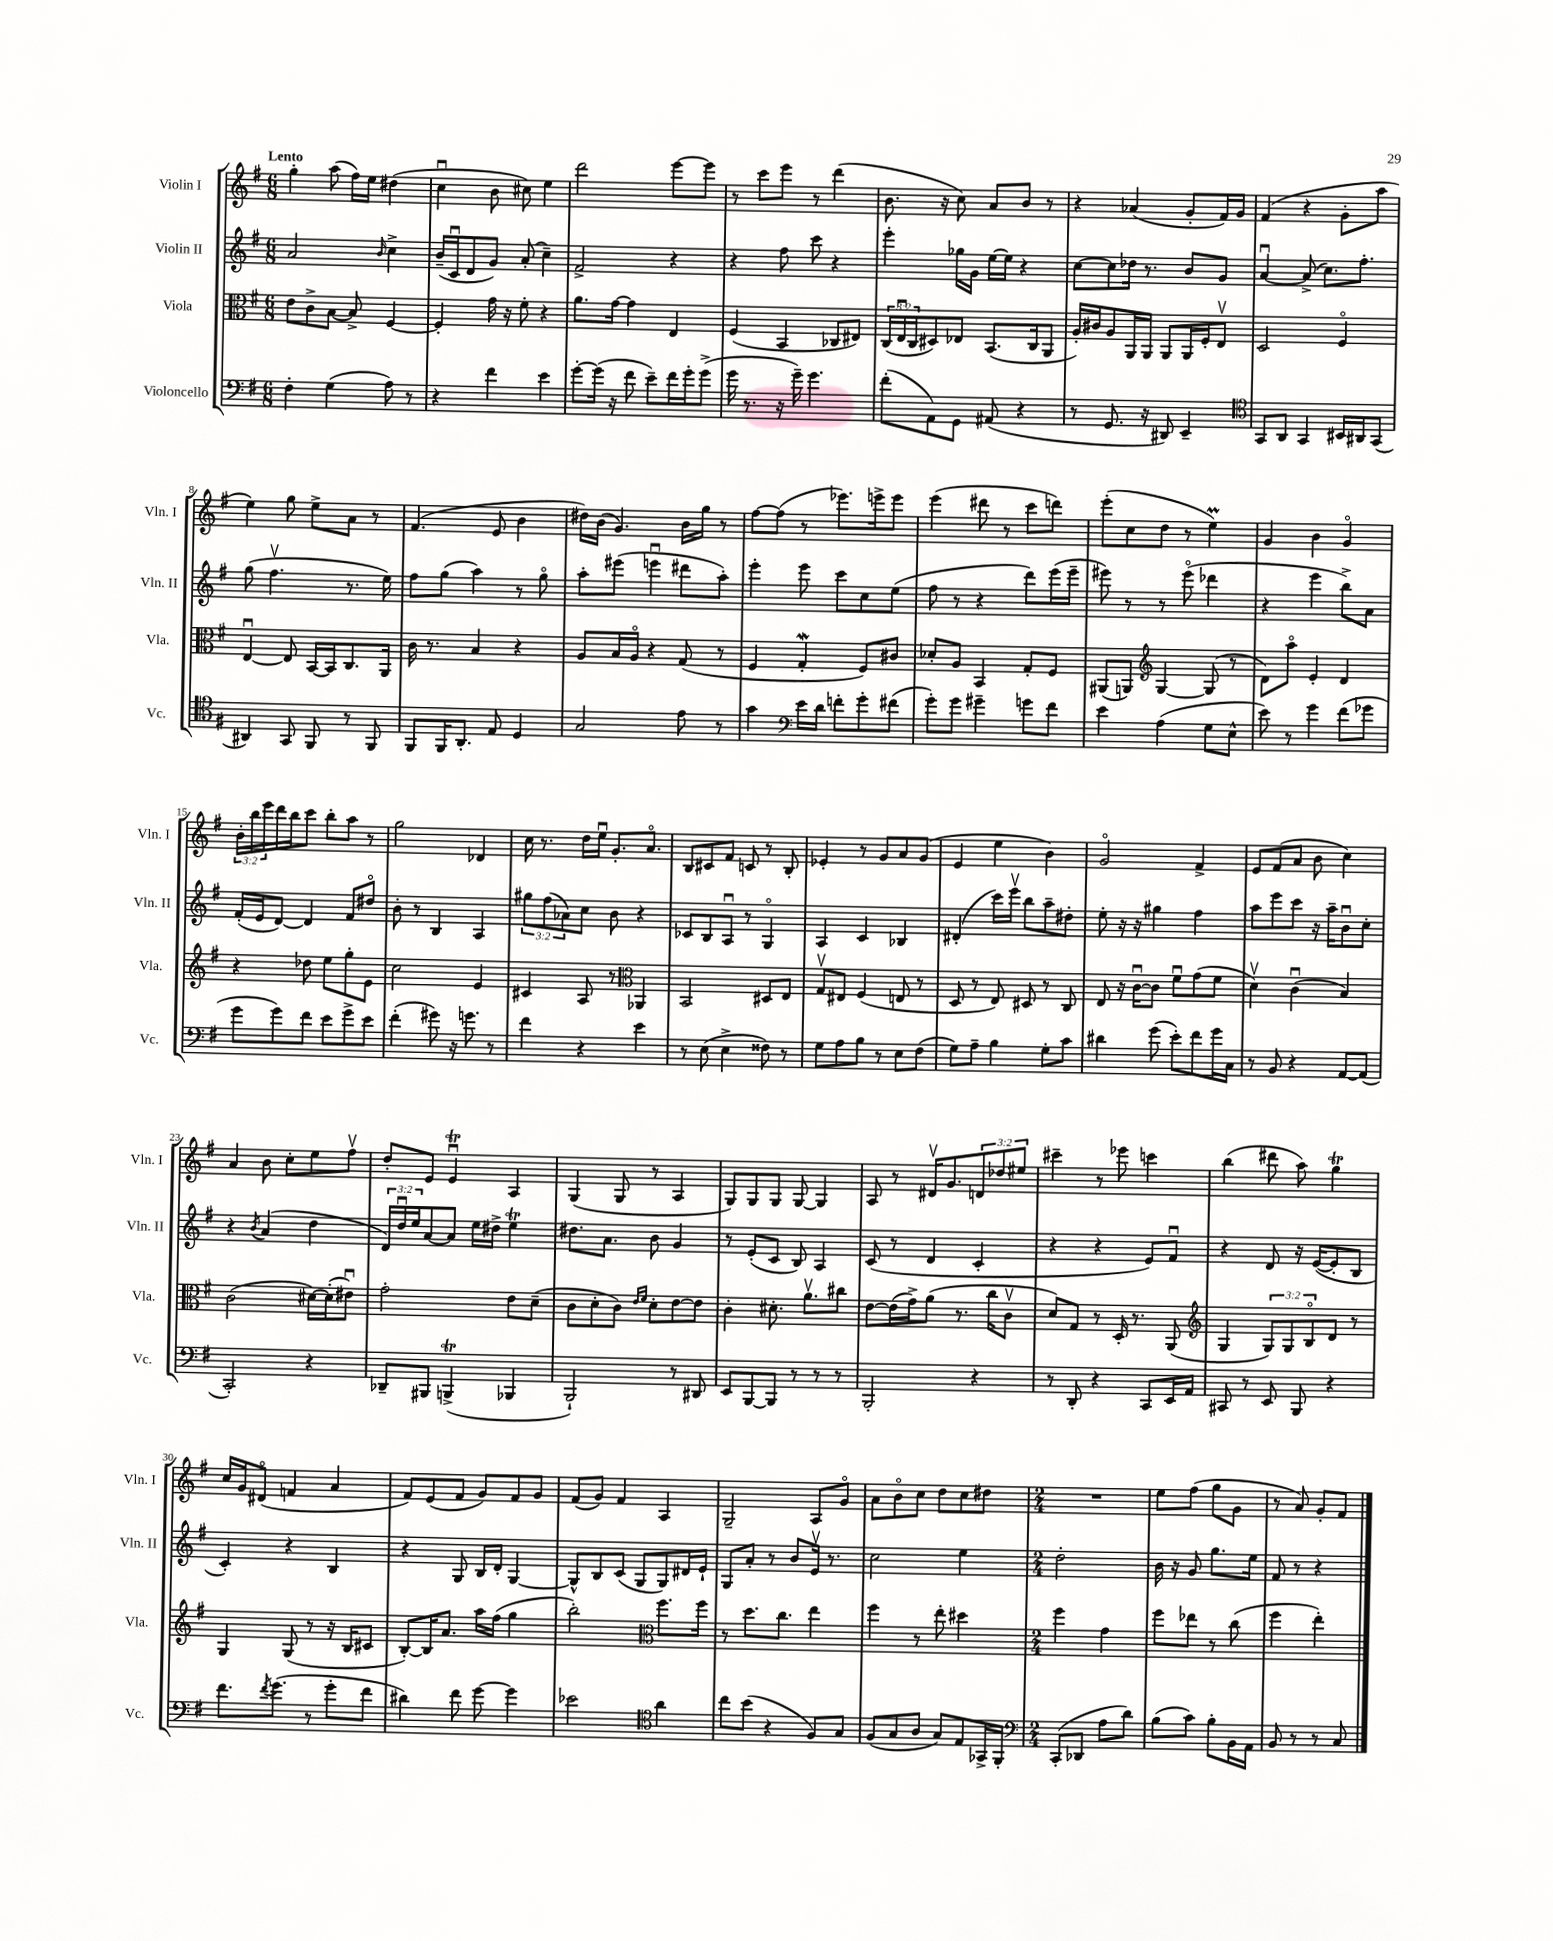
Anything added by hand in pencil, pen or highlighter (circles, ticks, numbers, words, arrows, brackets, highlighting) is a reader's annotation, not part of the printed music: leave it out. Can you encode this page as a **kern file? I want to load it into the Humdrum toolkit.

**kern	**kern	**kern	**kern
*staff4	*staff3	*staff2	*staff1
*clefF4	*clefC3	*clefG2	*clefG2
*k[f#]	*k[f#]	*k[f#]	*k[f#]
*M6/8	*M6/8	*M6/8	*M6/8
4F#'\	8e\L	2a/	4gg'\
.	8c^\	.	.
(4G\	[8B\J	.	(8aa\
.	8B^/]	.	16ff#\LL)
.	.	.	16ee\JJ
.	.	16qqb/	.
8A\)	[4F#/	4cc^\	(4dd#\
8r	.	.	.
=	=	=	=
4r	4F#'/]	(16b~/LL	4ccu\
.	.	16cu/J	.
.	.	8d/	.
4f#\	16g\	8g/J)	8b\
.	16r	.	.
.	8f#'\	(8a'/	8cc#\)
4e\	4r	4cc~\)	4ee\
=	=	=	=
[8g'\L	8.a\L	2f#^/	2ddd\
(16g\]Jk	.	.	.
16r	[16g\Jk	.	.
8f#\	4g\]	.	.
8e~\L)	.	.	.
16f#\L	4E/	4r	[8eee\L
16g'\J	.	.	.
(8g^\J	.	.	8eee\]J
=	=	=	=
16g\	(4F#/	4r	8r
8.r	.	.	.
.	.	.	8ccc\L
16r	4BB/	8ff#\	8eee\J
16g~\)	.	.	.
4.g\	.	8ccc\	8r
.	8C-/L	4r	(4ddd\
.	8E#/J)	.	.
=	=	=	=
(8f#'\L	(24C/LL	4eee'\	8.b\
.	24Eu/	.	.
.	24C/J	.	.
8AA\)	8D#/)	.	.
.	.	.	16r
8GG\J	8E-/J	16gg-\LL	8cc\)
.	.	16g\JJ	.
(8AA#/	(8.BB/L	[16ee\LL	8a/L
.	.	16ee\]JJ	.
4r	.	4r	8b/J
.	16C/k	.	.
.	8AA/J	.	8r
=	=	=	=
8r	16A'/LL)	[8cc\L	4r
.	16c#/J	.	.
8.GG/	8A/	8cc\]	.
.	16AA/L	16dd-\Jk	(4a-/
16r	16AA/JJ	8.r	.
8DD#/)	8AA/L	.	.
4EE~/	16AA/L	8b/L	8g'/L
.	16F#'/J	.	.
.	8Ev/J	8g/J	16f#/L)
.	.	.	16g/JJ
=	=	=	=
*clefC4	*	*	*
8GG/L	2D/	[4au/	(4f#/
8AA/J	.	.	.
4GG/	.	(8a^/]	4r
.	.	8.cc\L)	.
16BB#/LL	4F#o/	.	8g'\L
16AA#/J	.	8.ff#'\J	.
(8GG/J	.	.	8aa\J
=	=	=	=
4AA#/)	[4Eu/	(8gg\	4ee\)
.	.	4.ff#v\	.
8GG/	8E/]	.	8gg\
8FF#/	[16BB/LL	.	8ee^\L
.	16BB/]J	.	.
8r	8.C/	8.r	8a\J
8FF#/	.	.	8r
.	16AA/Jk	16ee\)	.
=	=	=	=
8FF#/L	16c\	8ff#\L	(4.f#/
.	8.r	.	.
16FF#/K	.	(8gg\J	.
8.AA'/J	.	.	.
.	4B/	4aa\)	.
8E/	.	.	8e/
4D/	4r	8r	4b\
.	.	8ggo\	.
=	=	=	=
2G/	8A/L	8aa'\L	16dd#\LL)
.	.	.	(16b\JJ
.	16B/L	(8eee#\J	4.g/)
.	16Ao/JJ	.	.
.	4r	4eeeu\	.
8e\	(8G/	8ddd#\L	16b\LL
.	.	.	16gg\JJ
8r	8r	8aa'\J)	8r
=	=	=	=
4g\	4F#/	4eee'\	[8ff#\L
.	.	.	(8ff#\]J
*clefF4	*	*	*
16e\LL	4G'/	8eee\	8r
16d\JJ	.	.	.
8f'\L	.	8ccc\L	8.eee-\L)
8g'\	8F#/L)	8cc\	.
.	.	.	16eee^\k
(8f#\J	8c#/J	(8ee\J	8eee\J
=	=	=	=
8g'\L)	8d-'/L	8ff#\	(4eee\
8g\J	8A/J	8r	.
4g#~\	4BB/	4r	8ddd#\
.	.	.	8r
8g\L	8G'/L	8ddd\L)	8ccc\L
8f#\J	8F#/J	(16eee\L	8ddd\J)
.	.	16eee~\JJ	.
=	=	=	=
4e\	(8AA#/L	8eee#\)	(8eee'\L
.	8AA/J)	8r	8cc\
*	*clefG2	*	*
(4A\	[4G/	8r	8dd\J
.	.	(8eee#o\	8r
8G\L	(8G/]	4ddd-\	4ee\)
8E^^\J	8r	.	.
=	=	=	=
8e\)	8d\L)	4r	4g/
8r	8aao\J	.	.
4g\	4e'/	4eee\	4b\
(8f#\L	4d/	8bb^\L)	4go/
8g-\J	.	8a\J	.
=	=	=	=
8g\L	4r	(16f#'/LL	24b'\LL
.	.	.	24bb\
.	.	16e/J	.
.	.	.	24eee\
8g\)	.	[8d/J)	16ddd\
.	.	.	16bb\J
8f#\J	8dd-\	4d/]	8ccc\J
8e\L	8ee\L	.	8bb'\L
8g^\	8gg'\	8f#/L	8aa\J
8e\J	8e\J	8dd#o/J	8r
=	=	=	=
(4f#'\	2cc\	8b'\	2gg\
.	.	8r	.
8g#\)	.	4B/	.
16r	.	.	.
8.g\	.	.	.
.	4e/	4A/	4d-/
8r	.	.	.
=	=	=	=
4f#\	4c#/	12gg#\L	16cc\
.	.	.	8.r
.	.	(12ff#\	.
.	.	12a-\)	.
4r	8A/	8cc\J	16dd\LL
.	.	.	16eeu\JJ
.	8r	8b\	8.g'/L
*	*clefC3	*	*
4e\	4AA-/	4r	.
.	.	.	8.ao/J
=	=	=	=
8r	2BB/	8c-/L	8B/L
(8E\	.	8B/	8c#/
4E^\	.	8Au/J	8f#/J
.	.	8r	8c/
8F##\)	8D#/L	4Go/	8r
8r	8E/J	.	8B'/
=	=	=	=
8G\L	8Gv/L	4A/	4e-'/
8A\	8E#/J	.	.
8B\J	(4F#/	4c/	8r
8r	.	.	8g/L
8E\L	8E/	4B-/	8a/
(8F#\J	8r	.	(8g/J
=	=	=	=
8G\L)	8D/	(4d#'/	4e/
8A~\J	8r	.	.
4B\	8E/)	16ccc\LL)	4ee\
.	.	16eeev\JJ	.
.	8D#/	8bb\L	.
8G'\L	8r	8aa~\	4b\)
8c\J	8C/	8dd#'\J	.
=	=	=	=
4d#\	8E/	8ee'\	2go/
.	16r	16r	.
.	[16cu\LK	16r	.
(8g\	8c\]J	4gg#\	.
8e'\L)	8f#u\L	.	.
8f#\	(8g\	4ff#\	4f#^/
16g\L	8f#\J	.	.
16C\JJ	.	.	.
=	=	=	=
8r	4dv\)	8aa\L	8e/L
8BB/	.	8eee\	(8f#/
4r	(4cu\	8ccc\J	8a/J
.	.	16r	8b\
.	.	16aa~\LK	.
[8AA/L	4B/)	8bu\	4cc\)
(8AA/]J	.	8cc'\J	.
=	=	=	=
2CC'/)	(2c\	4r	4a/
.	.	8qb/	.
.	.	(4a/	8b\
.	.	.	8cc'\L
4r	[16d#\LL)	4dd\	8ee\
.	(16d#'\]J	.	.
.	8e#u\J)	.	8ff#v\J
=	=	=	=
8DD-~/L	2g'\	24d/LL)	8dd'/L
.	.	24ddu/	.
.	.	24ee/J	.
8BBB#/J	.	[8a/	8e/J
(4BBB^/	.	8a/]J	4eu/
.	.	16ee\LL	.
.	.	16dd#^\JJ	.
4BBB-/	8e\L	4ee\	4A/
.	(8d~\J	.	.
=	=	=	=
2BBB`/)	8c\L	8.dd#\L	(4G/
.	8d'\	.	.
.	.	8.a\J	.
.	8c\J)	.	8G/
.	16qqe/LL	.	.
.	16qqf#/JJ	.	.
.	8d'\L	8b\	8r
8r	[8e\	4g/	4A/
8DD#/	8e\]J	.	.
=	=	=	=
8EE/L	4c'\	8r	8G/L)
[8BBB/	.	(8e'/L	8G/
8BBB/]J	8.d#'\	8c/J	8G/J
8r	.	8B/)	[8G/
.	8.av\L	.	.
8r	.	4A/	4G/]
8r	8cc#\J	.	.
=	=	=	=
2BBB'/	[8e\L	(8c/	8A/
.	(16e\]L	8r	8r
.	16g^\J)	.	.
.	(8a\J	4d/	16d#v/LK
.	.	.	8.g/
.	8.r	.	.
4r	.	4c'/	12d/
.	16cc\LK	.	.
.	.	.	12dd-/
.	8cv\J	.	.
.	.	.	12ee#/J
=	=	=	=
8r	8d/L)	4r	4ccc#~\
8DD'/	8G/J	.	.
4r	8r	4r	8r
.	16D'/	.	8eee-\
.	8.r	.	.
8CC/L	.	8e/L)	4ccc\
16EE/L	(8AA/	8f#u/J	.
16AA/JJ	.	.	.
=	=	=	=
*	*clefG2	*	*
8CC#/	4G/	4r	(4bb\
8r	.	.	.
8EE/	12G/L)	8d/	8ddd#\
.	12G/	.	.
8BBB/	.	16r	8aa\)
.	12Bo/	.	.
.	.	([16e/LK	.
4r	8d/J	8e'/]	4gg\
.	8r	8B/J	.
=	=	=	=
8.f#\L	4G/	4c'/)	16cc/LL
.	.	.	16g/J
.	.	.	(8d#o/J
8qf#/	.	.	.
(8.g\J	.	.	.
.	(8G/	4r	4f/
8r	8r	.	.
8g'\L	16r	4B/	4a/
.	16B/LK	.	.
8f#\J	8c#/J	.	.
=	=	=	=
4d#\)	[8B'/L)	4r	8f#/L)
.	16B/]K	.	(8e/
.	8.a/J	.	.
8f#\	.	8G/	8f#/J
[8g\	16aa\LL	16B/LL	8g/L)
.	(16ff#\JJ	16d'/JJ	.
4g\]	4gg\	[4G/	8f#/
.	.	.	8g/J
=	=	=	=
2e-\	2bb'\)	8G^^/]L	(8f#/L
.	.	8B/	8g/J)
.	.	(8c/J	4f#/
.	.	8G/L	.
*clefC4	*clefC3	*	*
4a\	8.ff#\L	8G/)	4A/
.	.	16d#/L	.
.	16ff#\Jk	16e`/JJ	.
=	=	=	=
8cc\L	8r	8G/L	2G~/
(8b\J	8.dd\L	8a'/J	.
4r	.	8r	.
.	8.cc\J	.	.
.	.	8b/L	.
8F#/L)	4ee\	16ev/Jk	8A/L
.	.	8.r	.
8G/J	.	.	8go/J
=	=	=	=
(8F#/L	4ff#\	2cc\	8a\L
8G/	.	.	8bo\
8A/J	8r	.	8cc\J
8G/L)	8ee'\	.	8dd\L
8E/	4dd#\	4ee\	8cc\
16GG-^/L	.	.	8dd#\J
16FF#'/JJ	.	.	.
=	=	=	=
*clefF4	*	*	*
*M2/4	*M2/4	*M2/4	*M2/4
(8CC'/L	4ff#\	2dd'\	2r
8DD-/J	.	.	.
8A\L	4g\	.	.
8d\J)	.	.	.
=	=	=	=
(8B\L	8ff#\L	16b\	8ee\L
.	.	16r	.
8c\J)	8ee-\J	8g/	(8ff#\J
8B'\L	8r	8.gg\L	8gg\L
16BB\L	(8cc\	.	8g\J
16AA\JJ	.	16ee\Jk	.
=	=	=	=
8BB/	4ff#\	8f#/	8r
8r	.	8r	8a/)
8r	4ee'\)	4r	8g'/L
8C/	.	.	8f#/J
==	==	==	==
*-	*-	*-	*-
